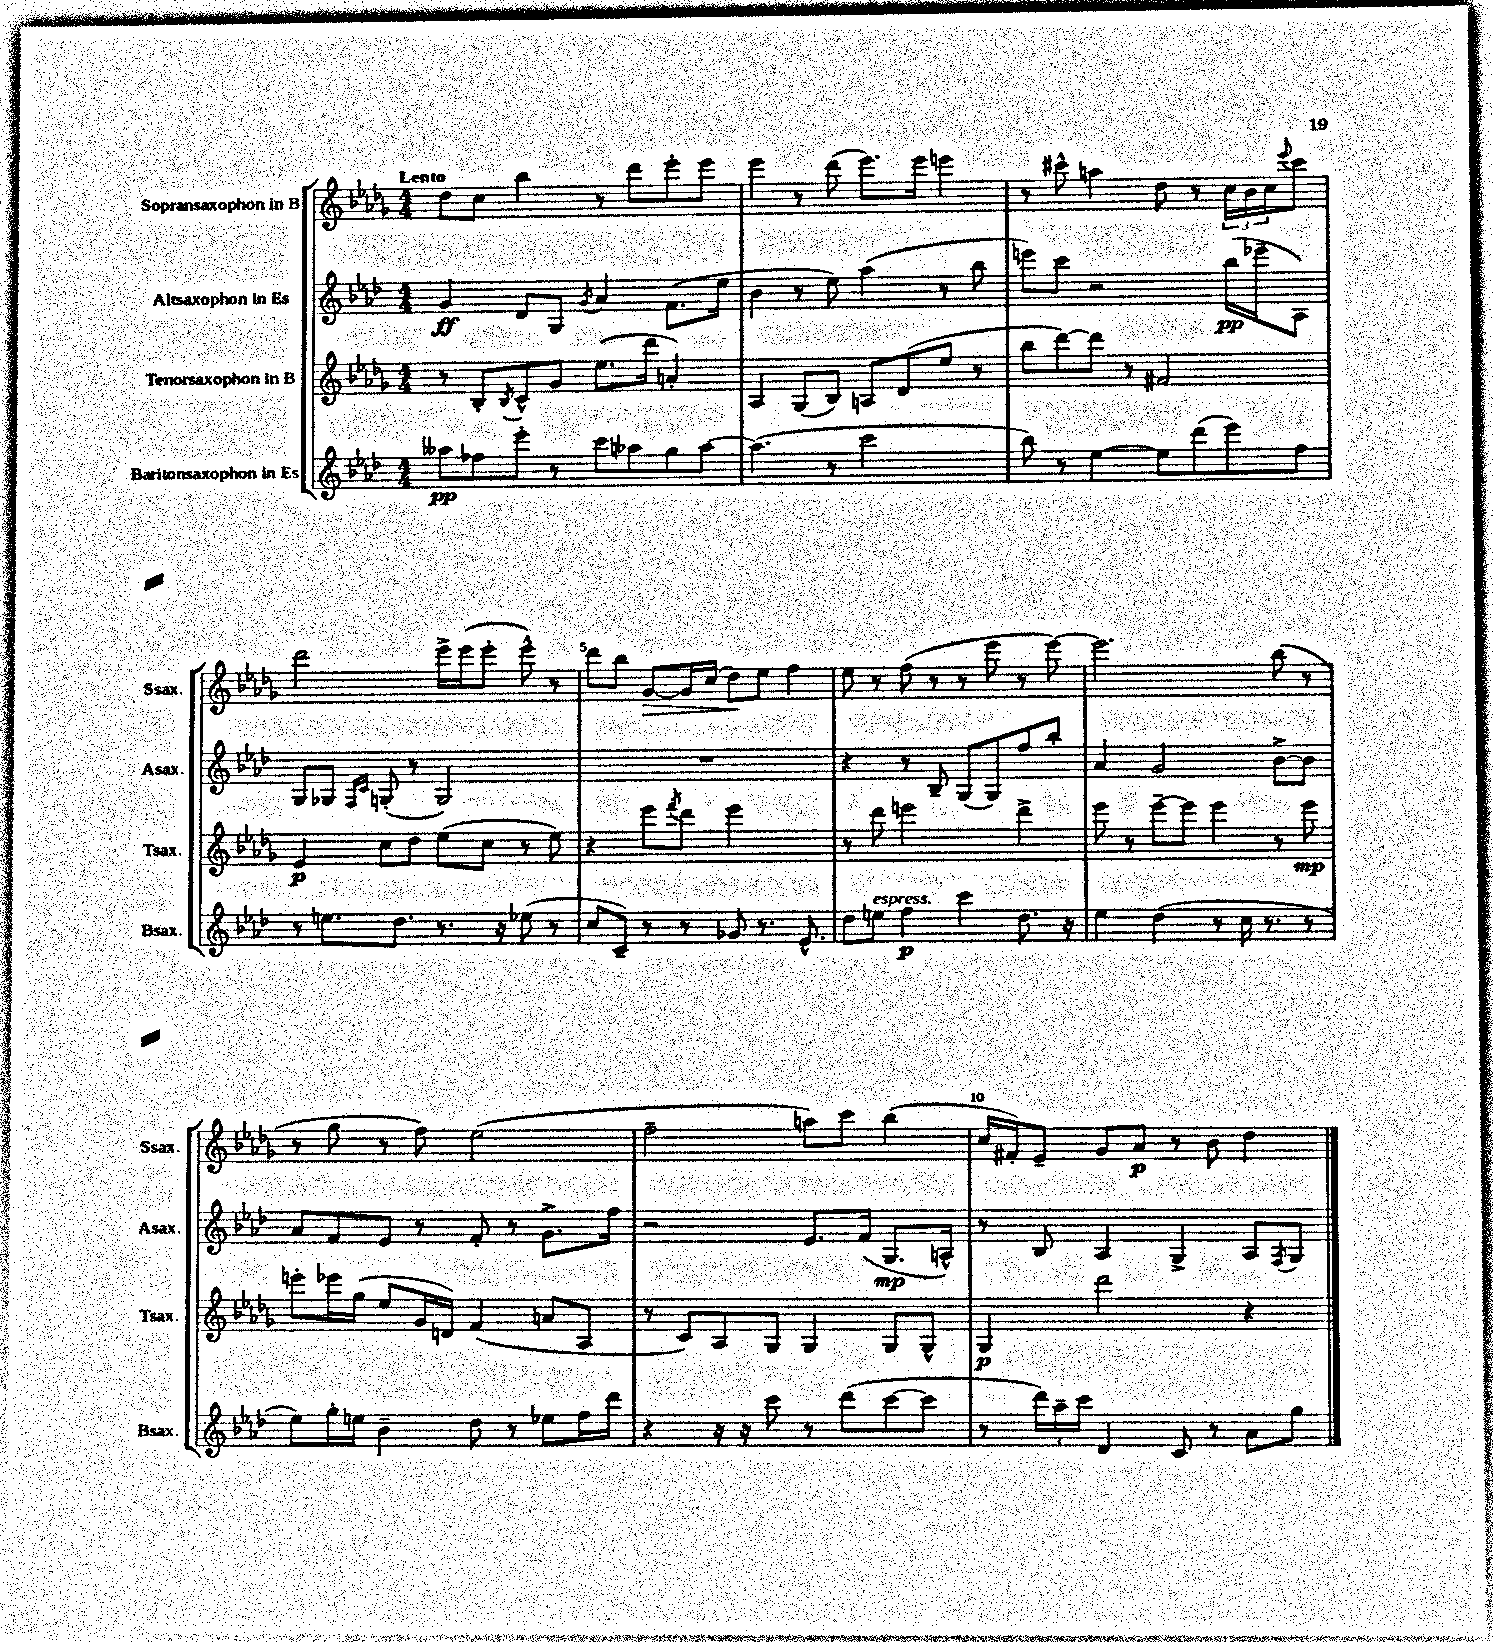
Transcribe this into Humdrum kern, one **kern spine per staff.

**kern	**dynam	**kern	**dynam	**kern	**dynam	**kern	**dynam
*part4	*part4	*part3	*part3	*part2	*part2	*part1	*part1
*staff4	*staff4	*staff3	*staff3	*staff2	*staff2	*staff1	*staff1
*I"Baritonsaxophon in Es	*	*I"Tenorsaxophon in B	*	*I"Altsaxophon in Es	*	*I"Sopransaxophon in B	*
*I'Bsax.	*	*I'Tsax.	*	*I'Asax.	*	*I'Ssax.	*
*clefG2	*	*clefG2	*	*clefG2	*	*clefG2	*
*k[b-e-a-d-]	*	*k[b-e-a-d-g-]	*	*k[b-e-a-d-]	*	*k[b-e-a-d-g-]	*
*M4/4	*	*M4/4	*	*M4/4	*	*M4/4	*
=1	=1	=1	=1	=1	=1	=1	=1
!	!	!	!	!	!	!LO:TX:a:B:t=Lento	!
8aa--X\L	pp	8r	.	4g/	ff	8dd-\L	.
8ff-X\	.	8B-'/L	.	.	.	8cc\J	.
.	.	8qB-/	.	.	.	.	.
8eee-'\J	.	8c^^/	.	8d-/L	.	4bb-\	.
8r	.	8g-/J	.	8G/J	.	.	.
.	.	.	.	8qg/	.	.	.
8ccc\L	.	(8.ee-\L	.	4a-/	.	8r	.
8aa-X\	.	.	.	.	.	8ddd-\L	.
.	.	16ddd-\Jk	.	.	.	.	.
8gg\	.	4an'/)	.	(8.f\L	.	8eee-'\	.
[8aa-\J	.	.	.	.	.	8eee-\J	.
.	.	.	.	16ee-\Jk	.	.	.
=2	=2	=2	=2	=2	=2	=2	=2
(4.aa-\]	.	4A-/	.	4b-\	.	4eee-\	.
.	.	(8G-/L	.	8r	.	8r	.
8r	.	8B-/J)	.	8ee-\)	.	(8ddd-\	.
2ccc\	.	8An/L	.	(4aa-\	.	8.eee-\L)	.
.	.	(8d-/	.	.	.	.	.
.	.	.	.	.	.	16eee-\Jk	.
.	.	8ee-/J	.	8r	.	4eeen\	.
.	.	8r	.	8bb-\	.	.	.
=3	=3	=3	=3	=3	=3	=3	=3
8bb-\)	.	8bb-\L	.	8eeen\L)	.	8r	.
8r	.	[8ddd-\)	.	8ccc\J	.	8ccc#X^^\	.
[4ee-\	.	8ddd-\J]	.	2r	.	4aan\	.
.	.	8r	.	.	.	.	.
8ee-\L]	.	2f#X/	.	.	.	8dd-\	.
(8ddd-\	.	.	.	.	.	8r	.
8eee-\)	.	.	.	(16bb-\LL	pp	24cc\LL	.
.	.	.	.	.	.	24b-\	.
.	.	.	.	16eee-X~\J	.	.	.
.	.	.	.	.	.	24cc\J	.
.	.	.	.	.	.	8qqeee-/	.
8ff\J	.	.	.	8A-\J)	.	8ccc#\J	.
!!LO:LB:g=z
=4	=4	=4	=4	=4	=4	=4	=4
8r	.	4e-/	p	8G/L	.	2ddd-\	.
8.een\L	.	.	.	8G-X/J	.	.	.
.	.	.	.	16qqF/LL	.	.	.
.	.	.	.	16qqc/JJ	.	.	.
.	.	8cc\L	.	(8Gn'/	.	.	.
8.dd-\J	.	.	.	.	.	.	.
.	.	8dd-\J	.	8r	.	.	.
8.r	.	(8ee-\L	.	2G/)	.	16eee-^\LL	.
.	.	.	.	.	.	(16eee-\J	.
.	.	8cc\J	.	.	.	8eee-'\J	.
16r	.	.	.	.	.	.	.
(8ee-X\	.	8r	.	.	.	8eee-^^\)	.
8r	.	8ee-\)	.	.	.	8r	.
=5	=5	=5	=5	=5	=5	=5	=5
8cc/L	.	4r	.	1r	.	8ddd-\L	.
8c~/J)	.	.	.	.	.	8bb-\J	.
!	!	!	!	!	!	!	!LO:HP:b
8r	.	8eee-\L	.	.	.	[8g-/L	>
.	.	8qfff/	.	.	.	.	.
8r	.	8ddd-\J	.	.	.	16g-/L]	.
.	.	.	.	.	.	(16cc/JJ	.
8g-X/	.	2eee-\	.	.	.	8dd-\L)	.
8.r	.	.	.	.	.	8ee-\J	]
.	.	.	.	.	.	4ff\	.
8.e-^^/	.	.	.	.	.	.	.
=6	=6	=6	=6	=6	=6	=6	=6
8dd-\L	.	8r	.	4r	.	8ee-\	.
!LO:TX:a:i:t=espress.	!	!	!	!	!	!	!
8een\J	.	8ddd-\	.	.	.	8r	.
4ff\	p	2eeen\	.	8r	.	(8ff\	.
.	.	.	.	8B-~/	.	8r	.
4ccc\	.	.	.	(8G/L	.	8r	.
.	.	.	.	8G/)	.	8eee-\	.
8.dd-\	.	4ddd-^\	.	8ff/	.	8r	.
.	.	.	.	8bb-'/J	.	[8eee-\)	.
16r	.	.	.	.	.	.	.
=7	=7	=7	=7	=7	=7	=7	=7
4ee-\	.	8eee-\	.	4a-/	.	2.eee-\]	.
.	.	8r	.	.	.	.	.
(4dd-\	.	[8eee-~\L	.	2g/	.	.	.
.	.	8eee-\J]	.	.	.	.	.
8r	.	4eee-\	.	.	.	.	.
16cc\	.	.	.	.	.	.	.
8.r	.	.	.	.	.	.	.
.	.	8r	.	[8b-^\L	.	(8bb-\	.
8r	.	8eee-\	mp	8b-\J]	.	8r	.
!!LO:LB:g=z
=8	=8	=8	=8	=8	=8	=8	=8
8ee-\L)	.	8eeen'\L	.	8a-/L	.	8r	.
16gg'\L	.	16eee-X\L	.	8f/	.	8gg-\	.
16een\JJ	.	(16gg-\JJ	.	.	.	.	.
4b-~\	.	8ee-/L	.	8e-/J	.	8r	.
.	.	16g-/L	.	8r	.	8ff\)	.
.	.	16dn/JJ)	.	.	.	.	.
8dd-\	.	(4f/	.	8f'/	.	(2ee-\	.
8r	.	.	.	8r	.	.	.
8ee-X\L	.	8an/L	.	8.g^\L	.	.	.
16ff\L	.	8A-/J	.	.	.	.	.
16ddd-\JJ	.	.	.	16ff\Jk	.	.	.
=9	=9	=9	=9	=9	=9	=9	=9
4r	.	8r	.	2r	.	2ff~\	.
.	.	8c/L)	.	.	.	.	.
16r	.	8A-/	.	.	.	.	.
16r	.	.	.	.	.	.	.
8ccc\	.	8G-/J	.	.	.	.	.
8r	.	4G-/	.	8.e-/L	.	8aan\L)	.
(8ddd-\L	.	.	.	.	.	8ccc\J	.
.	.	.	.	(16f/Jk	.	.	.
[8ccc\	.	8G-/L	.	8.G/L	mp	(4bb-\	.
8ccc\J]	.	8G-^^/J	.	.	.	.	.
.	.	.	.	16An^^/Jk)	.	.	.
=10	=10	=10	=10	=10	=10	=10	=10
8r	.	4G-/	p	8r	.	16cc/LL	.
.	.	.	.	.	.	16f#X'/J)	.
24ddd-\LL)	.	.	.	8B-/	.	8e-~/J	.
24aa-~\	.	.	.	.	.	.	.
24ccc\JJ	.	.	.	.	.	.	.
4d-/	.	2ddd-\	.	4A-/	.	8g-/L	.
.	.	.	.	.	.	8a-/J	p
8c/	.	.	.	4G^/	.	8r	.
8r	.	.	.	.	.	8b-\	.
8a-\L	.	4r	.	8A-/L	.	4dd-\	.
.	.	.	.	8qF/	.	.	.
8gg\J	.	.	.	8G/J	.	.	.
==	==	==	==	==	==	==	==
*-	*-	*-	*-	*-	*-	*-	*-
